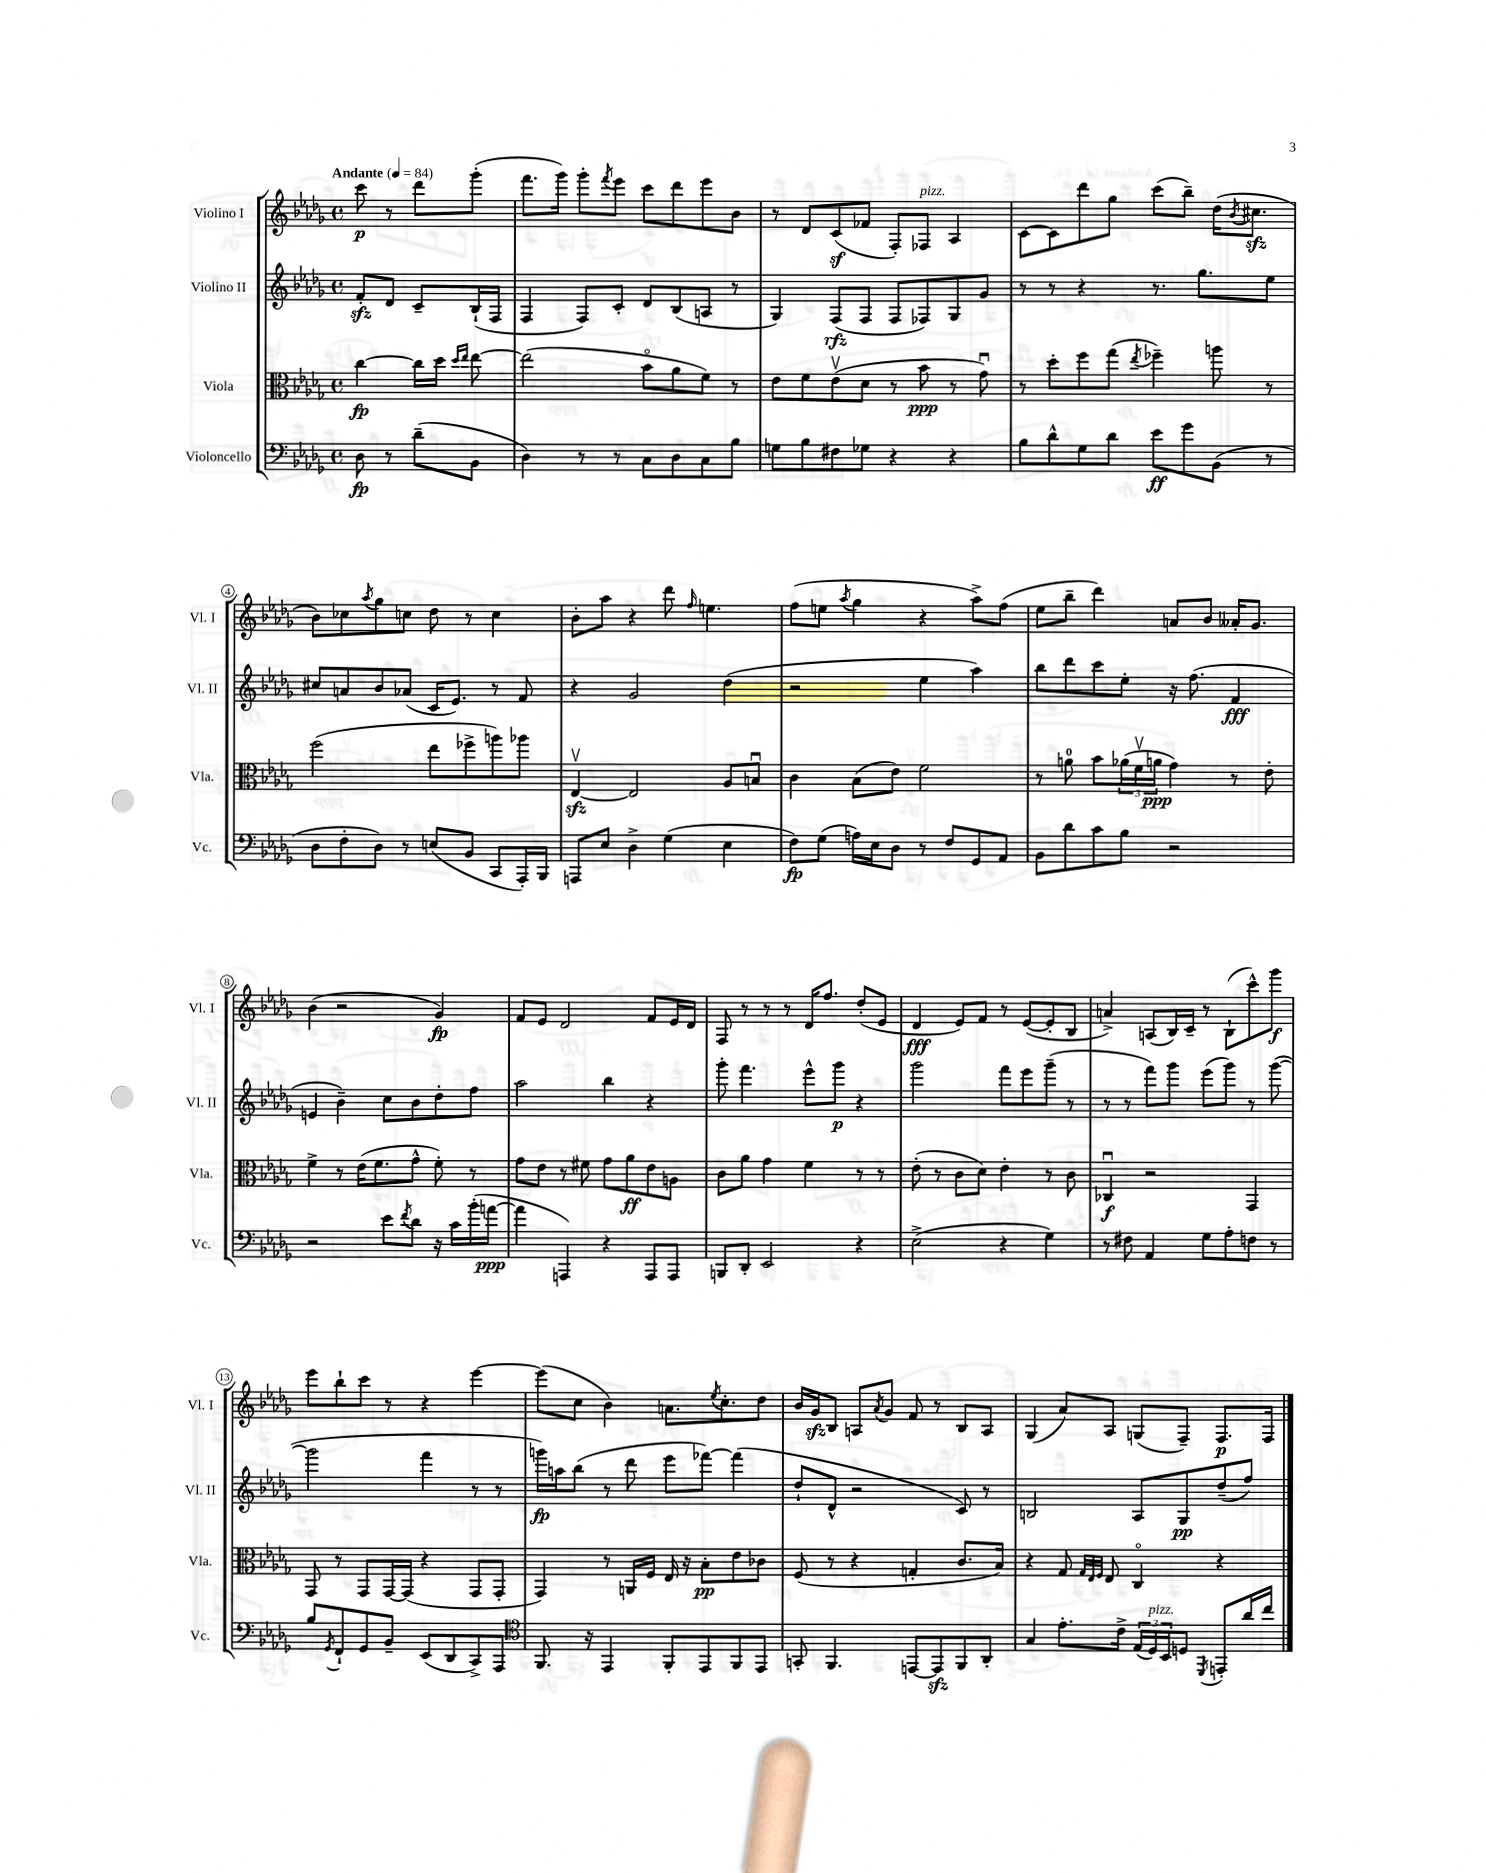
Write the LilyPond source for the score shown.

<<
\new StaffGroup <<
\new Staff = "s0" \with { instrumentName = "Violino I" shortInstrumentName = "Vl. I" } {
    \clef treble \key des \major \defaultTimeSignature \time 4/4 \partial 2 \tempo "Andante" 4 = 84
    c'''8\p r8 des'''8 ges'''8-.( |
    f'''8. ges'''16) ges'''8-. \acciaccatura { f'''8 } ees'''8 c'''8 des'''8 ees'''8 bes'8 |
    r8 des'8 c'8\sf( fes'8 f8-.) fes8^\markup { \italic "pizz." } aes4 |
    c'8~ c'8 des'''8 ges''8 c'''8( bes''8--) des''16( \acciaccatura { bes'8 } cis''8.\sfz |
    bes'8) ces''8 \acciaccatura { aes''8 } ges''8 c''8 des''8 r8 c''4 |
    bes'8-. aes''8 r4 des'''8 \grace { f''16 } e''4. |
    f''8( e''8 \acciaccatura { aes''8 } ges''4 r4 aes''8->) f''8( |
    ees''8 bes''8-- des'''4) a'8 bes'8 aeses'16-. ges'8. |
    bes'4( r2 ges'4\fp) |
    f'8 ees'8 des'2 f'8 ees'16 des'16 |
    f8 r8 r8 r8 des'16 f''8. des''8-.( ees'8 |
    des'4\fff ees'8) f'8 r8 ees'8~( ees'8-. bes8 |
    a'4->) a8( bes16) c'16-- r8 bes8-!( c'''8-^) ges'''8\f |
    ees'''8 bes''8-! c'''8 r8 r4 ees'''4~ |
    ees'''8( c''8 bes'4) a'8. \acciaccatura { ees''8 } c''8.-. des''8 |
    bes'16 ges'16\sfz bes8 a8 \acciaccatura { aes'8 } ges'8 f'8 r8 bes8 a8 |
    ges4( aes'8) aes8 g8( f8--) f8.\p f16 \bar "|." |
}
\new Staff = "s1" \with { instrumentName = "Violino II" shortInstrumentName = "Vl. II" } {
    \clef treble \key des \major \defaultTimeSignature \time 4/4 \partial 2
    f'8-.\sfz des'8 c'8-- bes16-!( f16 |
    f4 f8) c'8-. des'8 bes8( a8 r8 |
    ges4) f8\rfz( f8 f8 fes8) ges8 ges'8 |
    r8 r8 r4 r8. ges''8. ees''8 |
    cis''8 a'8 bes'8 aes'8( c'16 ees'8.) r8 f'8 |
    r4 ges'2 des''4( |
    r2 ees''4 aes''4) |
    bes''8 des'''8 c'''8 ees''8-. r16 f''8.( f'4\fff |
    e'4 bes'4--) c''8 bes'8 des''8-. f''8 |
    aes''2 bes''4 r4 |
    ges'''8-. f'''4. ees'''8-^ ges'''8\p r4 |
    ges'''2 f'''8 ees'''8 ges'''8--( r8 |
    r8 r8 f'''8) ges'''8 ees'''8( ges'''8) r8 ges'''8~( |
    ges'''2 f'''4 r8 r8 |
    g'''16\fp) a''16 bes''8( r8 des'''8 ees'''8 fes'''8~) fes'''4( |
    des''8-! des'8-^ r2 c'8) r8 |
    b2 aes8 ges8\pp des''8--( f''8) \bar "|." |
}
\new Staff = "s2" \with { instrumentName = "Viola" shortInstrumentName = "Vla." } {
    \clef alto \key des \major \defaultTimeSignature \time 4/4 \partial 2
    c''4~\fp c''16 des''16 \grace { des''16 ees''16 } ees''8~ |
    ees''2( bes'8\flageolet aes'8 f'8) r8 |
    ees'8 f'8 ees'8\upbow( des'8 r8 bes'8\ppp r8 ges'8\downbow) |
    r8 des''8-. f''8 ges''8( \acciaccatura { ees''8 } fes''4--) a''8 r8 |
    f''2( ees''8 fes''8-> a''8) aes''8 |
    ees4~\upbow\sfz ees2 aes8 b8\downbow |
    c'4 bes8( ees'8) f'2 |
    r8 a'8-0 bes'8 \tuplet 3/2 { aes'16( f'16\upbow a'16\ppp } ges'4) r8 ees'8-. |
    f'4-> r8 ees'16( f'8. ges'8-^ f'8-.) r8 |
    ges'8 ees'8 r8 fis'8 ges'8 aes'8\ff ees'8 a8 |
    c'8 aes'8 ges'4 f'4 r8 r8 |
    ees'8-.( r8 c'8 des'8) ees'4-. r8 c'8 |
    ces4\downbow\f r2 ges,4 |
    ges,8 r8 ges,8 ges,16~ ges,16( r4 ges,8 ges,8-. |
    ges,4) r8 a,16 f16 ees16 r16 bes8-.\pp ees'8 ces'8 |
    f8( r8 r4 g4-. c'8. bes16) |
    r4 ges8 \grace { ges32 ees32 f32 } ees8 c4\flageolet r4 \bar "|." |
}
\new Staff = "s3" \with { instrumentName = "Violoncello" shortInstrumentName = "Vc." } {
    \clef bass \key des \major \defaultTimeSignature \time 4/4 \partial 2
    des8\fp r8 des'8--( bes,8 |
    des4) r8 r8 c8 des8 c8 bes8 |
    g8 bes8 fis8 ges8 r4 r4 |
    bes8 des'8-^ ges8 des'8 ees'8\ff ges'8 bes,8( r8 |
    des8 f8-. des8) r8 e8( bes,8 c,8 aes,,16-.) bes,,16 |
    a,,8 ees8 des4-> ges4( ees4 |
    f8\fp) ges8( a16) ees16 des8 r8 f8 ges,8 aes,8 |
    bes,8 des'8 c'8 bes8 r2 |
    r2 ees'8 \acciaccatura { f'8 } des'8 r16 c'16 bes'16-.( a'16~\ppp |
    a'4 a,,4) r4 a,,8 a,,8 |
    b,,8 des,8-. ees,2 r4 |
    ees2->( r4 ges4) |
    r8 fis8 aes,4 ges8 aes8-. f8 r8 |
    bes8 \acciaccatura { ges,8 } f,8-! ges,8 bes,8-- ees,8( des,8 c,8->) aes,,8 |
    \clef tenor f,8. r16 ees,4 f,8-. ees,8 f,8 ees,8 |
    g,8-. f,4. e,8~ e,8\sfz f,8 aes,8-. |
    ges4 ees'8.-. c'16-> \tuplet 3/2 { ees16( des16^\markup { \italic "pizz." }) bes,16 } d8 \acciaccatura { des,8 } e,8-. aes'16 c''16 \bar "|." |
}
>>
>>
\layout { \context { \Score \override BarNumber.stencil = #(make-stencil-circler 0.1 0.3 ly:text-interface::print) } }
